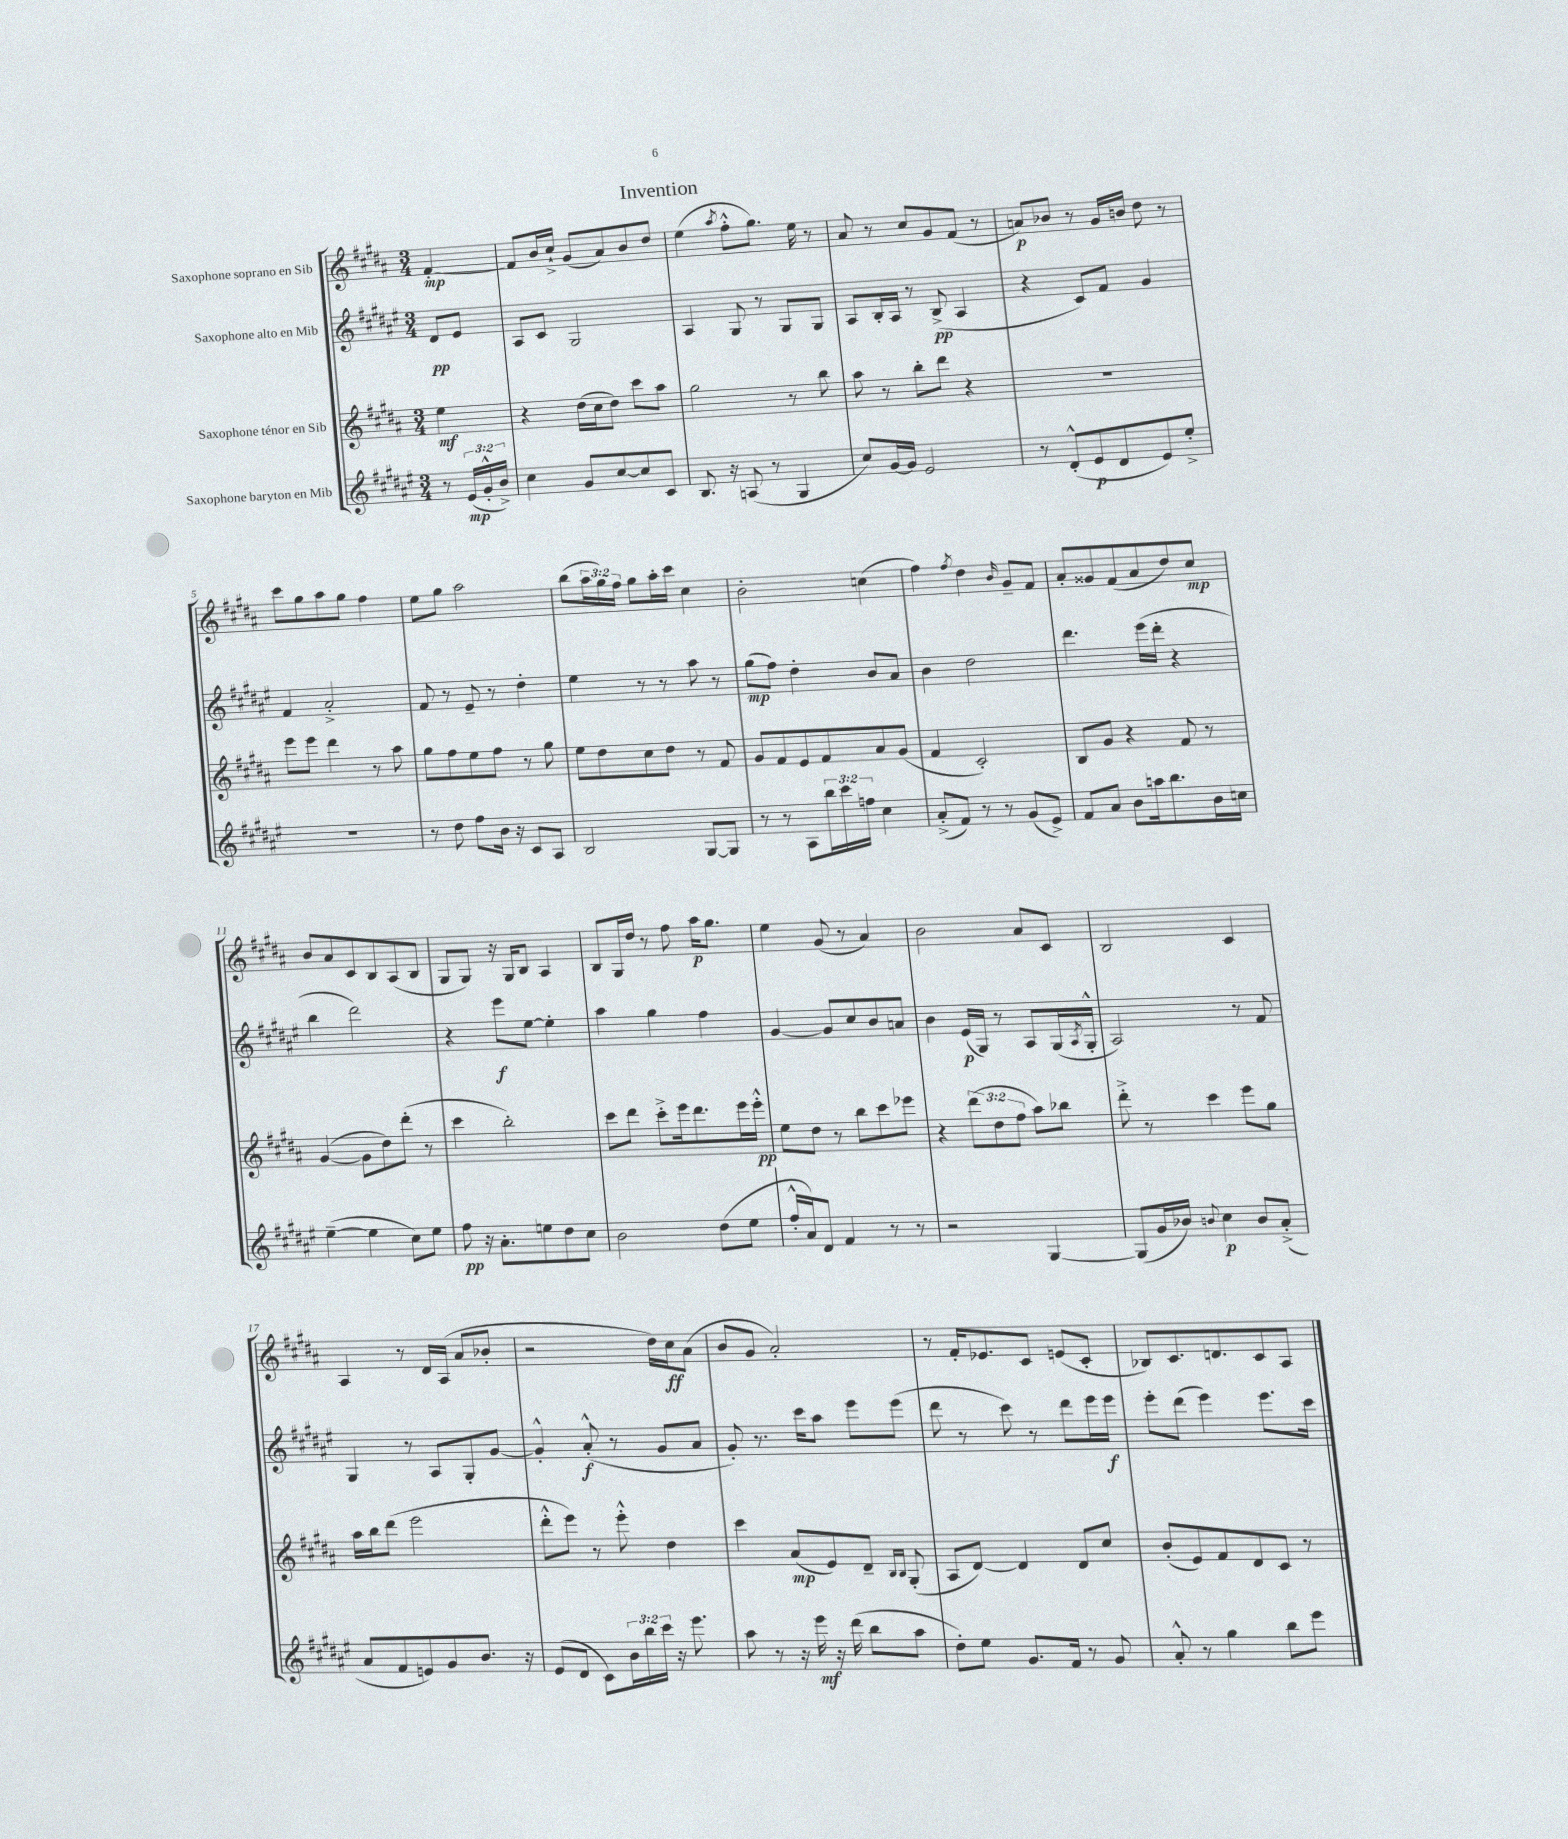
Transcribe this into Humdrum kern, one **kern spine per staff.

**kern	**kern	**kern	**kern
*staff4	*staff3	*staff2	*staff1
*clefG2	*clefG2	*clefG2	*clefG2
*k[f#c#g#d#a#e#]	*k[f#c#g#d#a#]	*k[f#c#g#d#a#e#]	*k[f#c#g#d#a#]
*M3/4	*M3/4	*M3/4	*M3/4
8r	4ee	8d#	[4f#'
(24e#	.	8e#	.
24g#'^^	.	.	.
24b^)	.	.	.
=	=	=	=
4cc#	4r	8A#	8f#]
.	.	8c#	16b
.	.	.	16cc#`^
8g#	(16dd#	2G#	(8g#
.	16cc#	.	.
[8cc#	8dd#)	.	8a#)
8cc#]	8ccc#	.	8b
8c#	8aa#	.	8dd#
=	=	=	=
8.B	2gg#	4A#	(4ee
16r	.	.	.
.	.	.	8qaa#
(8A	.	8G#	8ff#'^^
8r	.	8r	8.gg#)
4G#	8r	8G#	.
.	.	.	16ee
.	8bb	8G#	8r
=	=	=	=
8cc#)	8aa#	8A#	8a#
[16g#	8r	16B'	8r
16g#]	.	16A#	.
2e#	8bb'	8r	8cc#
.	8ddd#	(8B^	8g#
.	4r	4A#	(8f#
.	.	.	8r
=	=	=	=
8r	2.r	4r	8a)
(8d#'^^	.	.	8b-
8e#	.	8c#)	8r
8d#	.	8f#	16g#
.	.	.	16b
8e#)	.	4g#	8dd#
8ee#'^	.	.	8r
=	=	=	=
2.r	8eee	4f#	8ccc#
.	8eee	.	8gg#
.	4ddd#	2a#'^	8aa#
.	.	.	8gg#
.	8r	.	4ff#
.	8aa#	.	.
=	=	=	=
8r	8gg#	8f#	8ee
8dd#	8ff#	8r	8gg#
8ff#	8ee	8e#~	2aa#
16b	8ff#	8r	.
16r	.	.	.
8c#	8r	4dd#'	.
8A#	8gg#	.	.
=	=	=	=
2B	8ee	4ee#	(8bb
.	8dd#	.	24aa#
.	.	.	24gg#)
.	.	.	24ff#
.	8cc#	8r	8gg#
.	8dd#	8r	16aa#'
.	.	.	16ccc#
[8G#	8r	8aa#	4cc#
8G#]	8f#	8r	.
=	=	=	=
8r	8g#	(8gg#	2b'
8r	8f#	8ff#)	.
8A#	8e	4dd#'	.
24bb	8f#	.	.
24ccc#	.	.	.
24ff	.	.	.
4cc#	8a#	8b	(4cc
.	(8g#	8a#	.
=	=	=	=
(8a#'^	4f#	4b	4ff#)
8f#)	.	.	.
.	.	.	8qff#
8r	2c#')	2dd#	4dd#
8r	.	.	.
.	.	.	16qqb
(8g#	.	.	8g#~
8e#^)	.	.	8f#
=	=	=	=
8f#	8B	4.ddd#	8a#'
8a#	8g#	.	8g##
8b	4r	.	(8f#
16aa	.	(16eee#	8a#
8.bb	.	16ddd#'	.
.	8f#	4r	8dd#)
16b	8r	.	8cc#
16cc	.	.	.
=	=	=	=
([4ee#~	([4g#	4bb	8b
.	.	.	8a#
4ee#]	8g#]	2ddd#)	8c#
.	8dd#)	.	8B
8cc#)	(8ddd#'	.	(8A#
8ee#	8r	.	8B
=	=	=	=
8ff#	4ccc#	4r	8G#
16r	.	.	8G#)
8.a#'	.	.	.
.	2bb')	8eee#	16r
.	.	.	16G#
8ee	.	[8ee#	8B
8dd#	.	4ee#']	4A#
8cc#	.	.	.
=	=	=	=
2b	8ccc#	4aa#	8B
.	8ddd#	.	16G#
.	.	.	16dd#
.	8ccc#'^	4gg#	8r
.	16eee	.	8ff#
.	8.ddd#	.	.
(8dd#	.	4ff#	16aa#
.	.	.	8.gg#
8ee#	16eee	.	.
.	16eee'^^	.	.
=	=	=	=
16ff#'^^	8ee	[4g#	4ee
16a#)	.	.	.
8d#	8dd#	.	.
4f#	8r	8g#]	(8g#
.	8bb	8cc#	8r
8r	8ccc#	8b	4a#)
8r	8eee-	8a	.
=	=	=	=
2r	4r	4b	2b
.	(12ddd#	(16e#	.
.	.	16G#)	.
.	12dd#	.	.
.	.	8r	.
.	12ff#	.	.
[4G#	8aa#)	8A#	8a#
.	8bb-	(16G#	8c#
.	.	8qA#	.
.	.	16G#'^^	.
=	=	=	=
(8G#]	8ddd#'^	2A#)	2B
16g#	8r	.	.
16b-)	.	.	.
8qqb	.	.	.
4cc#	4ccc#	.	.
8b	8eee	8r	4c#
(8a#'^	8gg#	8f#	.
=	=	=	=
8a#	16aa#	4G#	4A#
.	16bb	.	.
8f#	(8ddd#	.	.
8e)	2eee	8r	8r
8g#	.	8A#	16d#
.	.	.	(16A#
8.b	.	8G#'	8a#
.	.	[8g#	8b-'
16r	.	.	.
=	=	=	=
(8e#	8ddd#'^^	4g#'^^]	2r
8d#	8eee)	.	.
8c#)	8r	(8a#'^^	.
24b	8eee'^^	8r	.
24bb	.	.	.
24ccc#	.	.	.
16r	4dd#	8g#	16dd#)
8.eee#	.	.	16cc#
.	.	8a#	(8a#
=	=	=	=
8aa#	4ccc#	8g#')	8b
8r	.	8.r	8g#
16r	(8a#	.	2a#')
16eee#	.	16ccc#	.
16r	8e)	8aa#	.
(16ddd#	.	.	.
8bb	8d#~	8eee#	.
.	16qqB	.	.
.	16qqB	.	.
8aa#	(8G#'	(8eee#	.
=	=	=	=
8dd#')	8A#	8ddd#	8r
8ee#	[8d#)	8r	16f#'
.	.	.	8.e-
8.g#	4d#]	8ccc#)	.
.	.	8r	8c#
16f#	.	.	.
8r	8d#	8ddd#	(8e
8g#	8cc#	16eee#	8c#'
.	.	16eee#	.
=	=	=	=
8a#'^^	(8b'	8eee#'	8B-)
8r	8e)	(8ddd#	8.c#
4gg#	8f#	4eee#)	.
.	.	.	8.d
.	8d#	.	.
8bb	8c#	8.eee#	8c#
8eee#	8r	.	8A#
.	.	16ccc#	.
==	==	==	==
*-	*-	*-	*-
